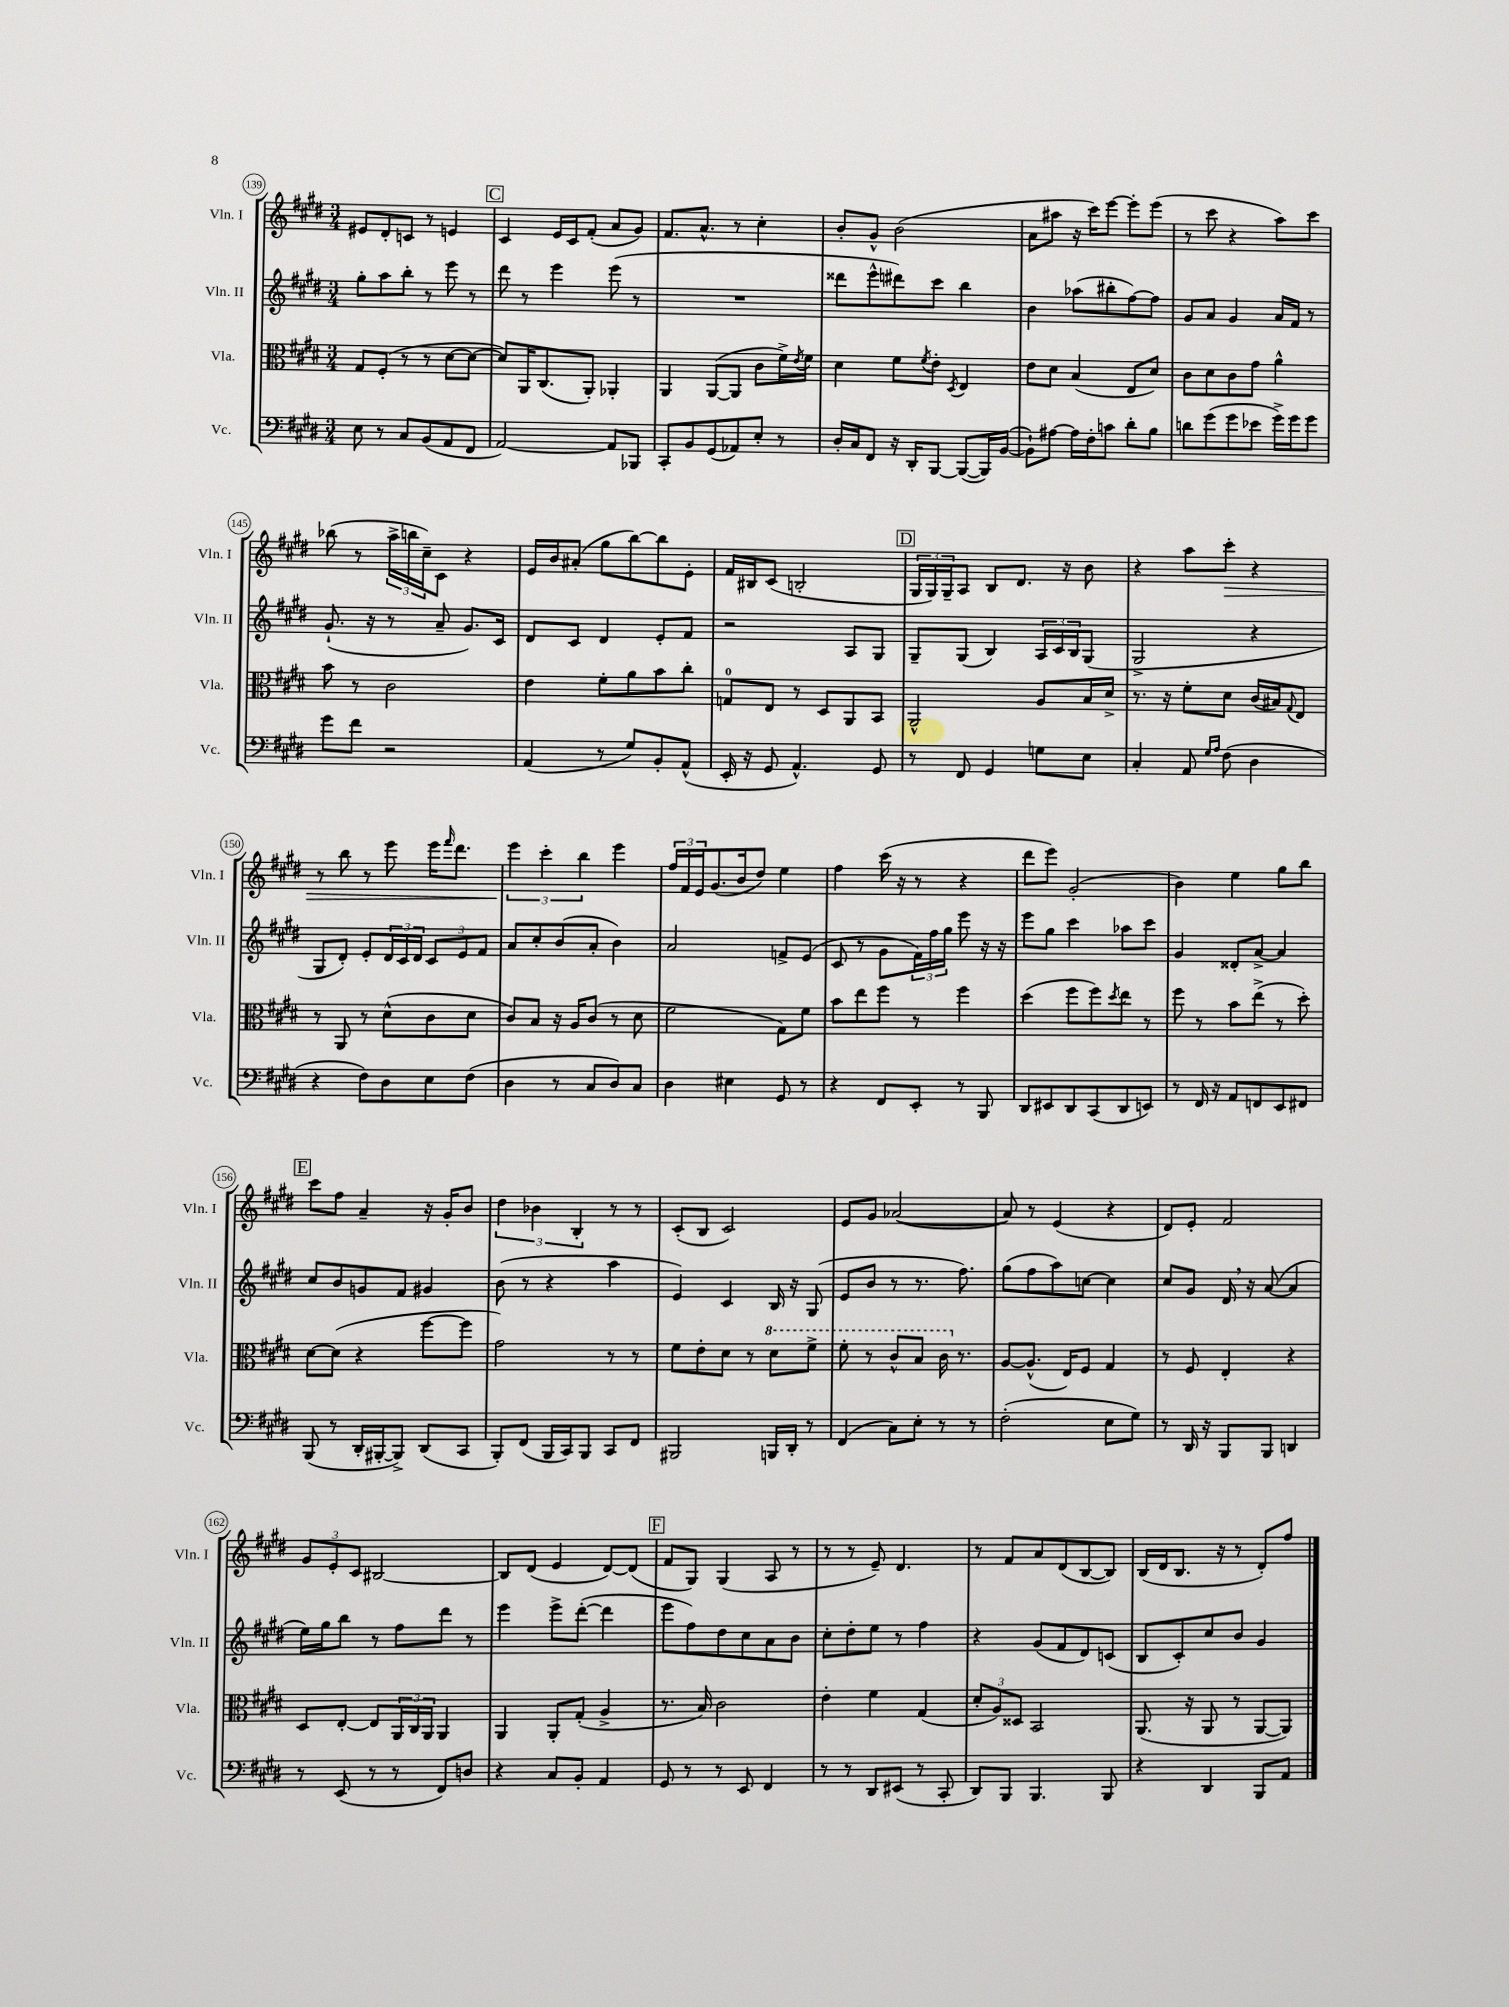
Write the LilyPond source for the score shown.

<<
\new StaffGroup <<
\new Staff = "s0" \with { instrumentName = "Vln. I" shortInstrumentName = "Vln. I" } {
    \clef treble \key e \major \numericTimeSignature \time 3/4
    eis'8 dis'8-. c'8 r8 e'4 |
    \mark \markup { \box "C" } cis'4 e'16 cis'16 fis'8-.( a'8 gis'8) |
    fis'8. a'8.-^ r8 cis''4-. |
    b'8-. gis'8-^ b'2( |
    a'8 ais''8 r16 cis'''16) e'''8~ e'''8-. e'''8( |
    r8 cis'''8 r4 a''8) cis'''8 |
    bes''8( r8 \tuplet 3/2 { a''16-> b''16 cis''16--) } cis'8 r4 |
    e'16 b'16 ais'8-.( gis''8 b''8~) b''8 e'8-. |
    fis'16 bis16 cis'8( b2-. |
    \mark \markup { \box "D" } \tuplet 3/2 { gis16 gis16) gis16-- } a8 b8 dis'8. r16 b'8 |
    r4 a''8 cis'''8-.\> r4 |
    r8 b''8 r8 e'''8 e'''16 \grace { fis'''16 } dis'''8. |
    \tuplet 3/2 { e'''4\! cis'''4-. b''4 } e'''4 |
    \tuplet 3/2 { fis''16 fis'16 e'16 } gis'8.( b'16 dis''8) e''4 |
    fis''4 cis'''16( r16 r8 r4 |
    dis'''8 e'''8) gis'2-.( |
    b'4) e''4 gis''8 b''8 |
    \mark \markup { \box "E" } cis'''8 fis''8 a'4-- r16 gis'16-. b'8 |
    \tuplet 3/2 { dis''4 bes'4 b4-. } r8 r8 |
    cis'8-.( b8 cis'2) |
    e'8 gis'8 aes'2~( |
    aes'8) r8 e'4( r4 |
    dis'8) e'8-. fis'2 |
    \tuplet 3/2 { gis'8 e'8-. cis'8 } bis2~ |
    bis8 dis'8( e'4 dis'8~) dis'8( |
    \mark \markup { \box "F" } fis'8 gis8) gis4( a8 r8 |
    r8 r8 e'8--) dis'4. |
    r8 fis'8 a'8 dis'8( b8~ b8) |
    b16( dis'16 b8. r16 r8 dis'8-.) fis''8 \bar "|." |
}
\new Staff = "s1" \with { instrumentName = "Vln. II" shortInstrumentName = "Vln. II" } {
    \clef treble \key e \major \numericTimeSignature \time 3/4
    gis''8-. a''8 b''8-. r8 e'''8 r8 |
    \mark \markup { \box "C" } dis'''8 r8 e'''4 e'''8( r8 |
    R2. |
    disis'''8 e'''8-^ dis'''8) cis'''8 b''4 |
    b'4 aes''8( bis''8-. fis''8~) fis''8 |
    gis'8 a'8 gis'4 a'16 fis'16 r8 |
    gis'8.-!( r16 r8 a'8-- gis'8.) cis'16 |
    dis'8 cis'8 dis'4 e'8-. fis'8 |
    r2 a8 gis8 |
    \mark \markup { \box "D" } gis8-- gis8( b4) \tuplet 3/2 { a16 cis'16 b16 } gis8( |
    gis2-> r4 |
    gis8 dis'8-.) e'8-. \tuplet 3/2 { dis'16 cis'16 dis'16 } \tuplet 3/2 { cis'8 e'8 fis'8 } |
    a'8 cis''8-. b'8( a'8-. b'4) |
    a'2 f'8-> e'8( |
    cis'8 r8 gis'8 \tuplet 3/2 { fis'16) fis''16 gis''16 } e'''8 r16 r16 |
    e'''8 gis''8 cis'''4 aes''8 cis'''8 |
    gis'4 disis'8-. a'8~-> a'4 |
    \mark \markup { \box "E" } cis''8 b'8 g'8 fis'8 gis'4 |
    b'8( r8 r4 a''4 |
    e'4) cis'4 b16 r16 gis8( |
    e'8 b'8 r8 r8. fis''8.) |
    gis''8( fis''8 a''8) c''8~ c''4 |
    cis''8 gis'8 dis'16 \breathe r16 a'8~( a'4 |
    e''16) gis''16 b''8 r8 fis''8 dis'''8 r8 |
    e'''4 e'''8-> dis'''8~-.( dis'''4 |
    \mark \markup { \box "F" } e'''8 fis''8) dis''8 cis''8 a'8 b'8 |
    cis''8-. dis''8-. e''8 r8 fis''4 |
    r4 gis'8( fis'8 dis'8) c'8( |
    b8 cis'8-.) cis''8 b'8 gis'4 \bar "|." |
}
\new Staff = "s2" \with { instrumentName = "Vla." shortInstrumentName = "Vla." } {
    \clef alto \key e \major \numericTimeSignature \time 3/4
    gis8 fis8-.( r8 r8 dis'8~ dis'8~ |
    \mark \markup { \box "C" } dis'8) a,16 cis8.( a,8-.) aes,4-. |
    a,4 a,8~( a,8 cis'8 fis'16->) \acciaccatura { e'8 } fis'16 |
    dis'4 fis'8 \acciaccatura { fis'8 } e'8-. \acciaccatura { dis8 } e4 |
    e'8 dis'8 b4( e8 dis'8) |
    cis'8 dis'8 cis'8 gis'8 a'4-^ |
    b'8 r8 cis'2 |
    e'4 fis'8-. a'8 b'8 cis''8-. |
    g8-0 e8 r8 dis8 a,8 b,8 |
    \mark \markup { \box "D" } a,2-^ a8 b16 dis'16-> |
    r8. r16 fis'8-. dis'8 cis'16( bis16) \appoggiatura { gis8 } e8 |
    r8 a,8 r8 dis'8-^( cis'8 dis'8 |
    cis'8) b8 r16 a16 cis'8( r8 dis'8 |
    fis'2 gis8) fis'8 |
    b'8 e''8 fis''8 r8 fis''4 |
    dis''4( fis''8 fis''8) \acciaccatura { dis''8 } e''8 r8 |
    fis''8 r8 b'8 e''8->( r8 dis''8-.) |
    \mark \markup { \box "E" } dis'8~ dis'8( r4 fis''8~ fis''8 |
    gis'2) r8 r8 |
    fis'8 e'8-. dis'8 r8 \ottava #1 dis''8 fis''8-> |
    fis''8-. r8 cis''8-^ b'8 cis''16 \ottava #0 r8. |
    a8~ a8.-^( e16) fis8 gis4 |
    r8 fis8 e4-. r4 |
    dis8 e8~-. e8 \tuplet 3/2 { a,16 cis16 a,16 } a,4 |
    a,4 a,8-. gis8-.( a4-> |
    \mark \markup { \box "F" } r8. b16) cis'2 |
    e'4-. fis'4 gis4( |
    \tuplet 3/2 { dis'8-. a8) disis8 } b,2 |
    a,8.( r16 a,8 r8 a,8~ a,8) \bar "|." |
}
\new Staff = "s3" \with { instrumentName = "Vc." shortInstrumentName = "Vc." } {
    \clef bass \key e \major \numericTimeSignature \time 3/4
    e8 r8 cis8 b,8( a,8 fis,8 |
    \mark \markup { \box "C" } a,2~) a,8 bes,,8 |
    cis,8-. b,8 gis,8( aes,8) e8-. r8 |
    dis16-. cis16 fis,8 r16 dis,16-. b,,8~ b,,8~( b,,16) b,16~( |
    b,8-!) ais8~ ais16 fis16-. c'8 dis'8-. b8 |
    d'8 gis'8( gis'8 ees'8 gis'16->) gis'16 gis'8 |
    gis'8 fis'8 r2 |
    a,4( r8 gis8) b,8-. a,8-^( |
    e,16-. r16 gis,8 a,4.-^) gis,8 |
    \mark \markup { \box "D" } r8 fis,8 gis,4 g8 e8 |
    cis4-. a,8 \grace { gis16 a16 } fis8( dis4 |
    r4 fis8) dis8 e8 fis8( |
    dis4 r8 cis8 dis8) cis8 |
    dis4 eis4 gis,8 r8 |
    r4 fis,8 e,8-. r8 b,,8 |
    dis,8 eis,8 dis,8 cis,8( dis,8 e,8) |
    r8 fis,16 r16 a,8 f,8 e,8 fis,8 |
    \mark \markup { \box "E" } b,,8( r8 dis,16-. bis,,16~-. bis,,8->) dis,8( cis,8 |
    b,,8-.) fis,8( b,,16 cis,16) b,,8 cis,8 fis,8 |
    bis,,2 b,,16 dis,16-. r8 |
    fis,4( cis8) e8-. r8 r8 |
    fis2-.( e8 gis8) |
    r8 dis,16 r16 b,,8 b,,8 d,4 |
    r8 e,8( r8 r8 fis,8) d8 |
    r4 cis8 b,8-. a,4 |
    \mark \markup { \box "F" } gis,8 r8 r8 e,8 fis,4 |
    r8 r8 dis,8 eis,8( r8 cis,8-. |
    dis,8) b,,8 b,,4. b,,8 |
    r4 dis,4 b,,8 a,8 \bar "|." |
}
>>
>>
\layout { \context { \Score currentBarNumber = #139 \override BarNumber.stencil = #(make-stencil-circler 0.1 0.3 ly:text-interface::print) } }
